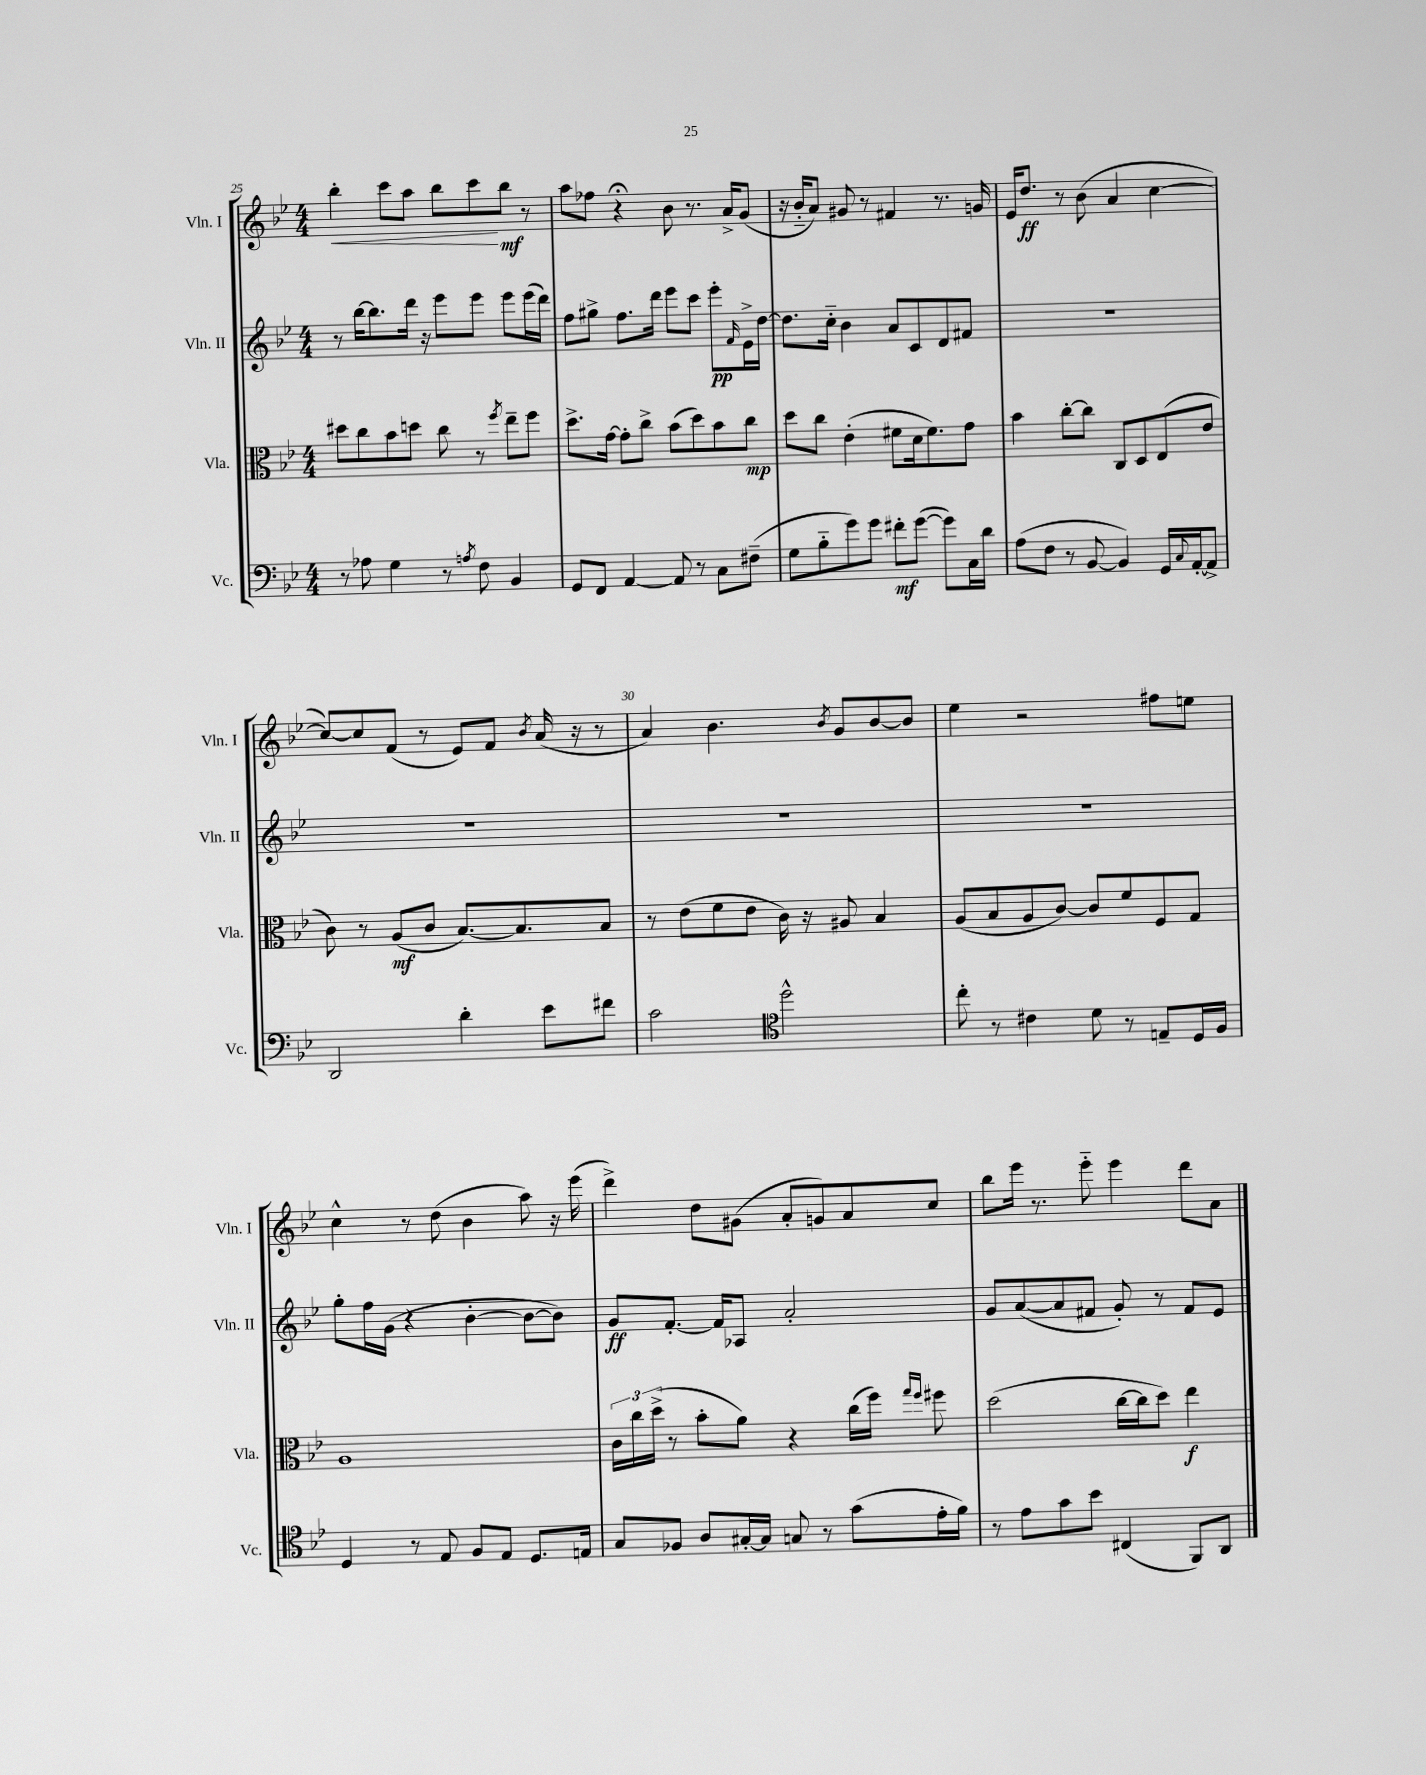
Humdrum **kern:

**kern	**kern	**kern	**kern
*staff4	*staff3	*staff2	*staff1
*clefF4	*clefC3	*clefG2	*clefG2
*k[b-e-]	*k[b-e-]	*k[b-e-]	*k[b-e-]
*M4/4	*M4/4	*M4/4	*M4/4
8r	8dd#	8r	4bb-'
8A-	8cc	[16bb-	.
.	.	8.bb-]	.
4G	8b-	.	8ccc
.	8dd	16ddd	8aa
.	.	16r	.
8r	8cc	8eee-	8bb-
8qA	.	.	.
8F	8r	8eee-	8ccc
.	8qff	.	.
4BB-	8ee-~	8eee-	8bb-
.	8ff	(16eee-	8r
.	.	16ddd)	.
=	=	=	=
8GG	8.dd^	8ff	8aa
8FF	.	8gg#^	8ff-
.	[16g	.	.
[4AA	8g']	8.ff	4r;
.	8cc^	.	.
.	.	16ddd	.
8AA]	(8b-	8eee-	8b-
8r	8dd)	8ccc	8.r
8C	8b-	8eee-'	.
.	.	.	16a^
.	.	16qqf	.
(8F#~	8cc	16e-^	(8g
.	.	[16dd	.
=	=	=	=
8G	8dd	8.dd]	16r
.	.	.	16b-'~
8B-'~	8cc	.	8a)
.	.	16cc'~	.
8g)	(4e-'	4b-	8g#
8g	.	.	8r
8f#'	8f#	8a	4f#
([8g	16d	8c	.
.	8.f#)	.	.
8g])	.	8d	8.r
16C	8g	8f#	.
16d	.	.	16g
=	=	=	=
(8A	4b-	1r	16e-
.	.	.	8.dd
8F	.	.	.
8r	[8cc'	.	8r
[8BB-	8cc]	.	(8b-
4BB-])	8C	.	4a
.	8D	.	.
16GG	(8E-	.	[4cc
8qqC	.	.	.
[16AA'	.	.	.
8AA^]	8e-	.	.
=	=	=	=
2DD	8c)	1r	8cc_)
.	8r	.	8cc]
.	(8A	.	(8f
.	8c	.	8r
4d'	[8.B-)	.	8e-)
.	.	.	8f
.	8.B-]	.	.
.	.	.	8qb-
8e-	.	.	(16a
.	.	.	16r
8f#	8B-	.	8r
=	=	=	=
2c	8r	1r	4a)
.	(8e-	.	.
.	8f	.	4.b-
.	8e-	.	.
*clefC4	*	*	*
2dd^^	16c)	.	.
.	16r	.	.
.	.	.	8qb-
.	8A#	.	8g
.	4B-	.	[8b-
.	.	.	8b-]
=	=	=	=
8cc'	(8A	1r	4ee-
8r	8B-	.	.
4c#	8A	.	2r
.	[8c)	.	.
8d	8c]	.	.
8r	8f	.	.
8E~	8F	.	8ff#
16D	8G	.	8ee
16F	.	.	.
=	=	=	=
4D	1A	8gg'	4cc^^
.	.	16ff	.
.	.	(16g	.
8r	.	4r	8r
8E-	.	.	(8dd
8F	.	[4b-'	4b-
8E-	.	.	.
8.D	.	8b-_	8aa)
.	.	8b-])	16r
16E	.	.	(16eee-
=	=	=	=
8G	24c	8g	4ddd^)
.	24cc	.	.
.	(24dd^	.	.
8F-	8r	[8.f'	.
8A	8b-'	.	8dd
.	.	16f]	.
[16G#'	8a)	8A-	(8g#
16G#]	.	.	.
8G	4r	2a'	8a'
8r	.	.	8g)
(8g	(16cc	.	8a
.	16ff)	.	.
.	16qqgg	.	.
.	16qqff	.	.
16e-'	8ff#	.	8cc
16f)	.	.	.
=	=	=	=
8r	(2dd	8g	8bb-
8e-	.	([8a	16eee-
.	.	.	8.r
8g	.	8a]	.
8b-	.	8f#	8eee-'~
(4C#	[16cc	8g')	4eee-
.	16cc]	.	.
.	8dd)	8r	.
8FF)	4ee-	8f#	8ddd
8AA	.	8e-	8a
==	==	==	==
*-	*-	*-	*-
